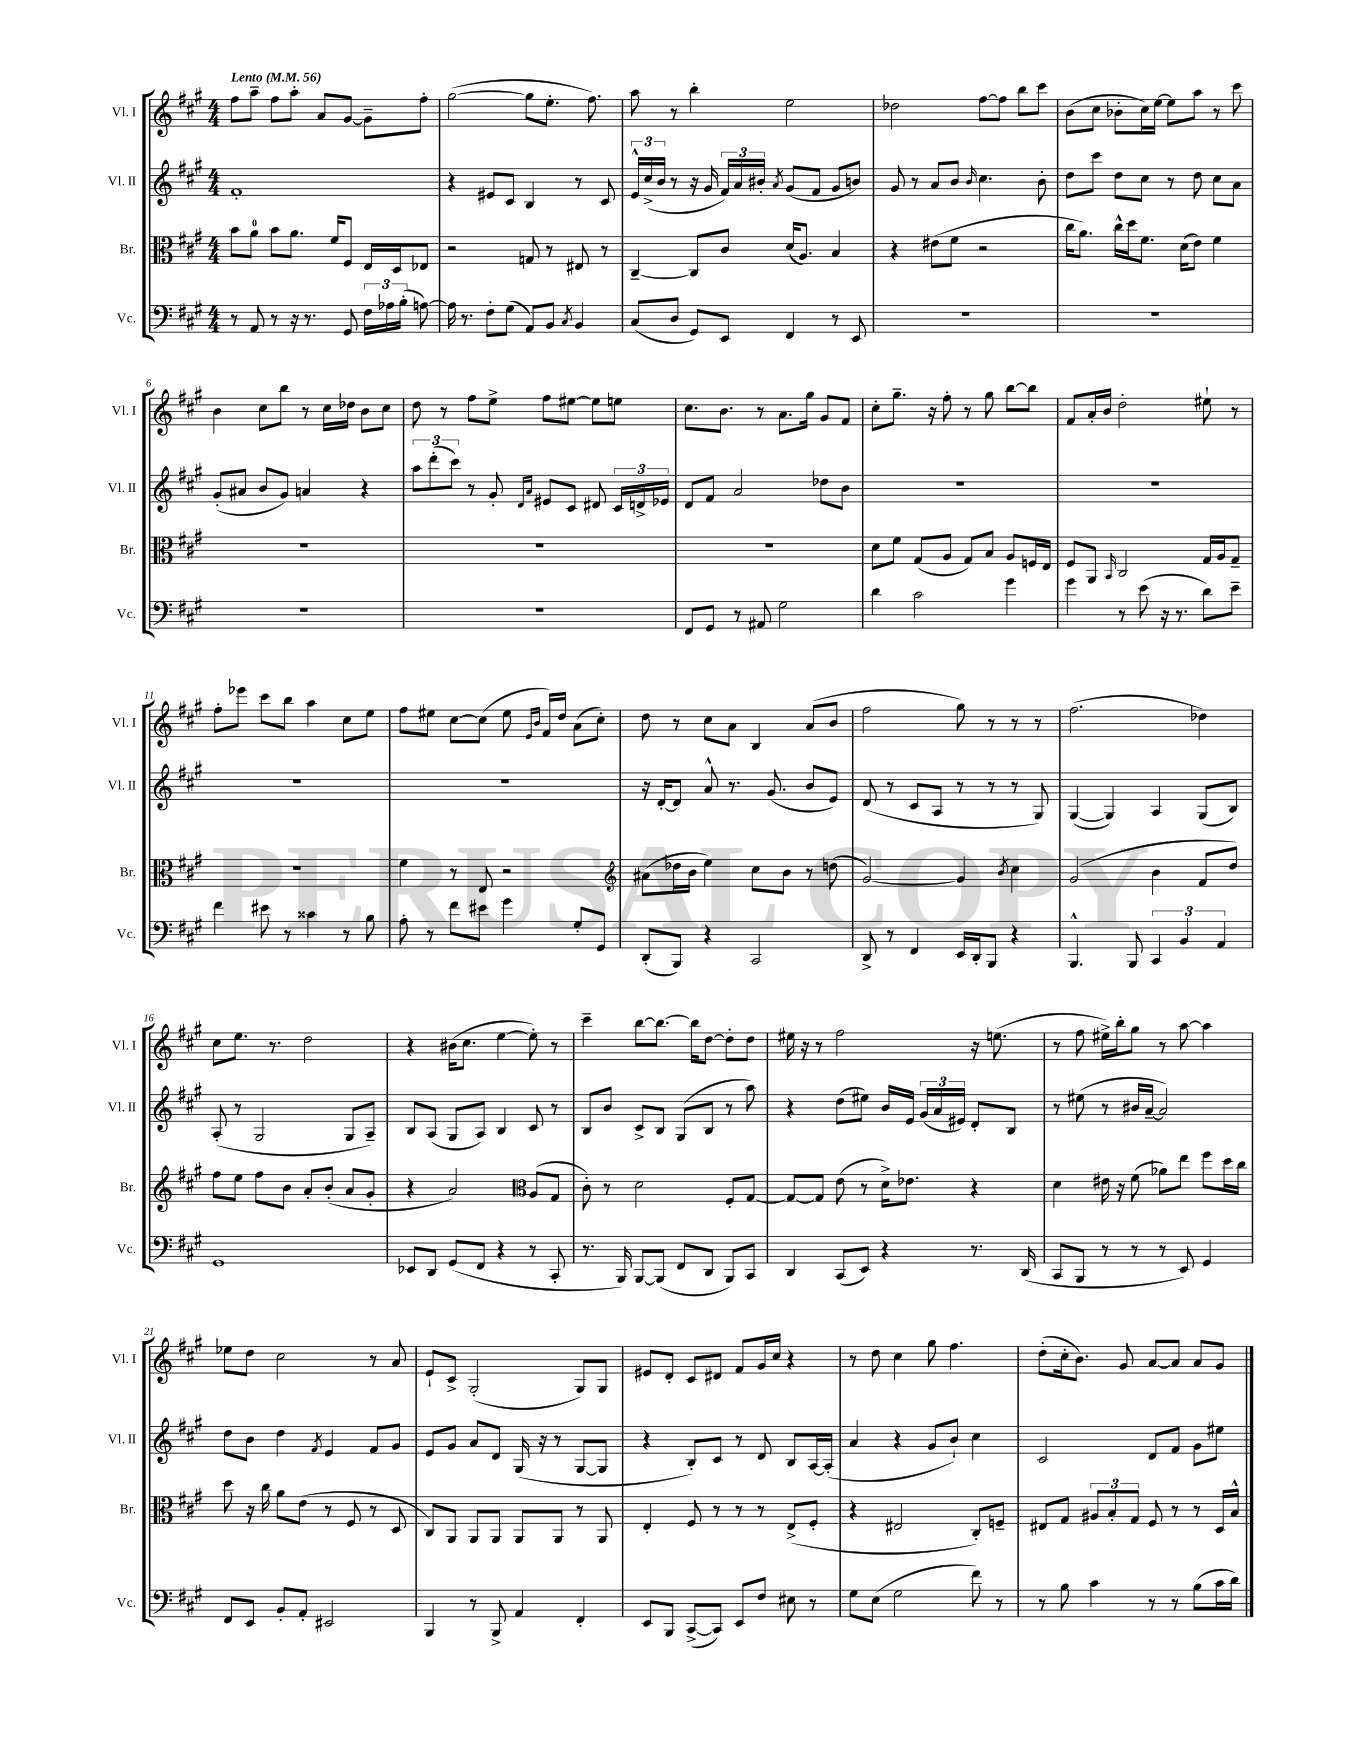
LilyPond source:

<<
\new StaffGroup <<
\new Staff = "s0" \with { instrumentName = "Vl. I" shortInstrumentName = "Vl. I" } {
    \clef treble \key a \major \numericTimeSignature \time 4/4 \tempo "Lento" 4 = 56
    \autoBeamOff fis''8[ a''8]-- fis''8[ a''8]-. a'8[ gis'8]~ gis'8[-- fis''8]-. |
    gis''2~( gis''8[ e''8.]-. fis''8.) |
    a''8 r8 b''4-. e''2 |
    des''2 fis''8[~ fis''8] b''8[ cis'''8] |
    b'8[( cis''8] bes'8[-. cis''16) e''16]~ e''8[ a''8] r8 cis'''8 |
    b'4 cis''8[ b''8] r8 cis''16[ des''16] b'8[ cis''8] |
    d''8 r8 fis''8[ e''8]-> fis''8[ eis''8]~ eis''8[ e''8] |
    cis''8.[ b'8.] r8 a'8.[ gis''16] gis'8[ fis'8] |
    cis''8[-. gis''8.]-- r16 fis''8-. r8 gis''8 b''8[~ b''8] |
    fis'8[ a'16-. b'16] d''2-. eis''8-! r8 |
    fis''8[-. ees'''8] cis'''8[ b''8] a''4 cis''8[ e''8] |
    fis''8[ eis''8] cis''8[~ cis''8]( eis''8 \grace { e'16[ b'16] } fis'16[) d''16] a'8[( cis''8]-.) |
    d''8 r8 cis''8[ a'8] b4 a'8[( b'8] |
    fis''2 gis''8) r8 r8 r8 |
    fis''2.( des''4) |
    cis''8[ e''8.] r8. d''2 |
    r4 bis'16[( cis''8.] e''4~ e''8-.) r8 |
    cis'''4-- b''8[~ b''8.]~ b''16[ d''8]~ d''8[-. d''8] |
    eis''16 r16 r8 fis''2 r16 e''8.( |
    r8 fis''8 eis''16[->) b''16-. gis''8] r8 a''8~ a''4 |
    ees''8[ d''8] cis''2 r8 a'8 |
    e'8[-! cis'8]-> gis2-.( gis8[) gis8] |
    eis'8[ d'8]-. cis'8[ dis'8] fis'8[ gis'16 cis''16] r4 |
    r8 d''8 cis''4 gis''8 fis''4. |
    d''8[-.( cis''16-. b'8.]) gis'8 a'8[~ a'8] a'8[ gis'8] \bar "|." |
}
\new Staff = "s1" \with { instrumentName = "Vl. II" shortInstrumentName = "Vl. II" } {
    \clef treble \key a \major \numericTimeSignature \time 4/4
    \autoBeamOff fis'1-. |
    r4 eis'8[ cis'8] b4 r8 cis'8 |
    \tuplet 3/2 { e'16[-^ cis''16->( b'16] } r8 r16 gis'16 \tuplet 3/2 { fis'16[) a'16 bis'16]-. } \acciaccatura { a'8 } gis'8[( fis'8] gis'8[ b'8]) |
    gis'8 r8 a'8[ b'8] \grace { b'16 } cis''4. b'8-. |
    d''8[ cis'''8] d''8[ cis''8] r8 d''8 cis''8[ a'8] |
    gis'8[-.( ais'8] b'8[ gis'8]) a'4 r4 |
    \tuplet 3/2 { a''8[ d'''8-.( cis'''8]) } r8 gis'8-. \grace { d'16[ a'16] } eis'8[ cis'8] dis'8 \tuplet 3/2 { cis'16[ d'16-> ees'16] } |
    d'8[ fis'8] a'2 des''8[ b'8] |
    R1 |
    R1 |
    R1 |
    R1 |
    r16 d'16[~-. d'8] a'8-^ r8. gis'8.( b'8[ e'8]) |
    d'8( r8 cis'8[ a8] r8 r8 r8 gis8) |
    gis4~( gis4) a4 gis8[( b8]) |
    a8-.( r8 gis2 gis8[ a8]--) |
    b8[ a8]( gis8[ a8]) b4 cis'8 r8 |
    b8[ b'8] cis'8[-> b8] gis8[( b8] r8 a''8) |
    r4 d''8[( eis''8]) b'16[ e'16] \tuplet 3/2 { gis'16[( a'16 eis'16]) } d'8[-. b8] |
    r8 eis''8( r8 bis'16[ a'16]~-- a'2) |
    d''8[ b'8] d''4 \acciaccatura { fis'8 } e'4 fis'8[ gis'8] |
    e'8[ gis'8] a'8[ d'8] gis16( r16 r8 gis8[~ gis8] |
    r4 b8[-.) cis'8] r8 d'8 b8[ a16~ a16]-.( |
    a'4 r4 gis'8[ b'8]-!) cis''4 |
    cis'2 d'8[ fis'8] gis'8[ eis''8] \bar "|." |
}
\new Staff = "s2" \with { instrumentName = "Br." shortInstrumentName = "Br." } {
    \clef alto \key a \major \numericTimeSignature \time 4/4
    \autoBeamOff b'8[ a'8]-0 b'8[ a'8.] fis'16[ fis8] e16[ d16 ees8] |
    r2 g8 r8 eis8 r8 |
    cis4~-- cis8[ cis'8] d'16[( a8.]) b4 |
    r4 eis'8[( fis'8] r2 |
    cis''16[ a'8.]) cis''16[-^ d''16 fis'8.] d'16[( e'8]) fis'4 |
    R1 |
    R1 |
    R1 |
    d'8[ fis'8] gis8[( a8] gis8[) b8] a8[ f16 e16] |
    fis8[ a,8] \grace { b,16 } cis2 gis16[ a16 gis8]-- |
    R1 |
    fis'4 r8 e8 r2 |
    \clef treble ais'8[( des''16 b'16] e''4) cis''8[ b'8] r8 d''8( |
    gis'2~) gis'4 \acciaccatura { b'8 } cis''4 |
    gis'2( b'4 fis'8[ d''8]) |
    fis''8[ e''8] fis''8[ b'8] a'8[-. b'8]-.( a'8[ gis'8]-. |
    r4 a'2) \clef alto a8[( gis8] |
    cis'8-.) r8 d'2 fis8[-. gis8]~ |
    gis8[~ gis8] e'8( r8 d'16[->) ees'8.] r4 |
    d'4 eis'16 r16 fis'8( aes'8[) e''8] fis''8[ d''16 cis''16] |
    d''8 r16 cis''16 a'8[ e'8]( r8 fis8 r8 d8 |
    cis8[) a,8] a,8[ a,8] a,8[ a,8] r8 a,8 |
    e4-. fis8 r8 r8 r8 e8[->( fis8]-. |
    r4 eis2 cis8[-.) f8]-- |
    eis8[ gis8] \tuplet 3/2 { ais8[ b8-. gis8] } fis8 r8 r8 d16[ b16]-^ \bar "|." |
}
\new Staff = "s3" \with { instrumentName = "Vc." shortInstrumentName = "Vc." } {
    \clef bass \key a \major \numericTimeSignature \time 4/4
    \autoBeamOff r8 a,8 r8 r16 r8. gis,8 \tuplet 3/2 { fis16[ aes16 b16]-.( } a8~) |
    a16 r8. fis8[-. gis8]( a,8[) b,8] \acciaccatura { cis8 } b,4 |
    cis8[( d8] gis,8[) e,8] fis,4 r8 e,8 |
    R1 |
    R1 |
    R1 |
    R1 |
    fis,8[ gis,8] r8 ais,8 gis2 |
    d'4 cis'2 gis'4 |
    gis'4 r8 e'8( r16 r8. d'8[) e'8]-- |
    fis'4 eis'8 r8 cisis'4 r8 b8 |
    a8-. r8 fis'8[ eis'8] gis'4 gis8[-. gis,8] |
    d,8[-.( b,,8]) r4 cis,2 |
    d,8-> r8 fis,4 e,16[ d,16-. b,,8] r4 |
    b,,4.-^ b,,8 \tuplet 3/2 { cis,4 b,4 a,4 } |
    gis,1 |
    ees,8[ d,8] gis,8[( fis,8] r4 r8 cis,8-. |
    r8. b,,16) b,,8[~ b,,8]( fis,8[ d,8] b,,8[) cis,8] |
    d,4 cis,8[( e,8]) r4 r8. d,16( |
    cis,8[ b,,8] r8 r8 r8 e,8) gis,4 |
    fis,8[ e,8] b,8[-. a,8]-. eis,2 |
    b,,4 r8 b,,8-> a,4 fis,4-. |
    e,8[ b,,8] cis,8[~->( cis,8]) e,8[ fis8] eis8 r8 |
    gis8[ e8]( gis2 fis'8) r8 |
    r8 b8 cis'4 r8 r8 b8[( cis'16 d'16]) \bar "|." |
}
>>
>>
